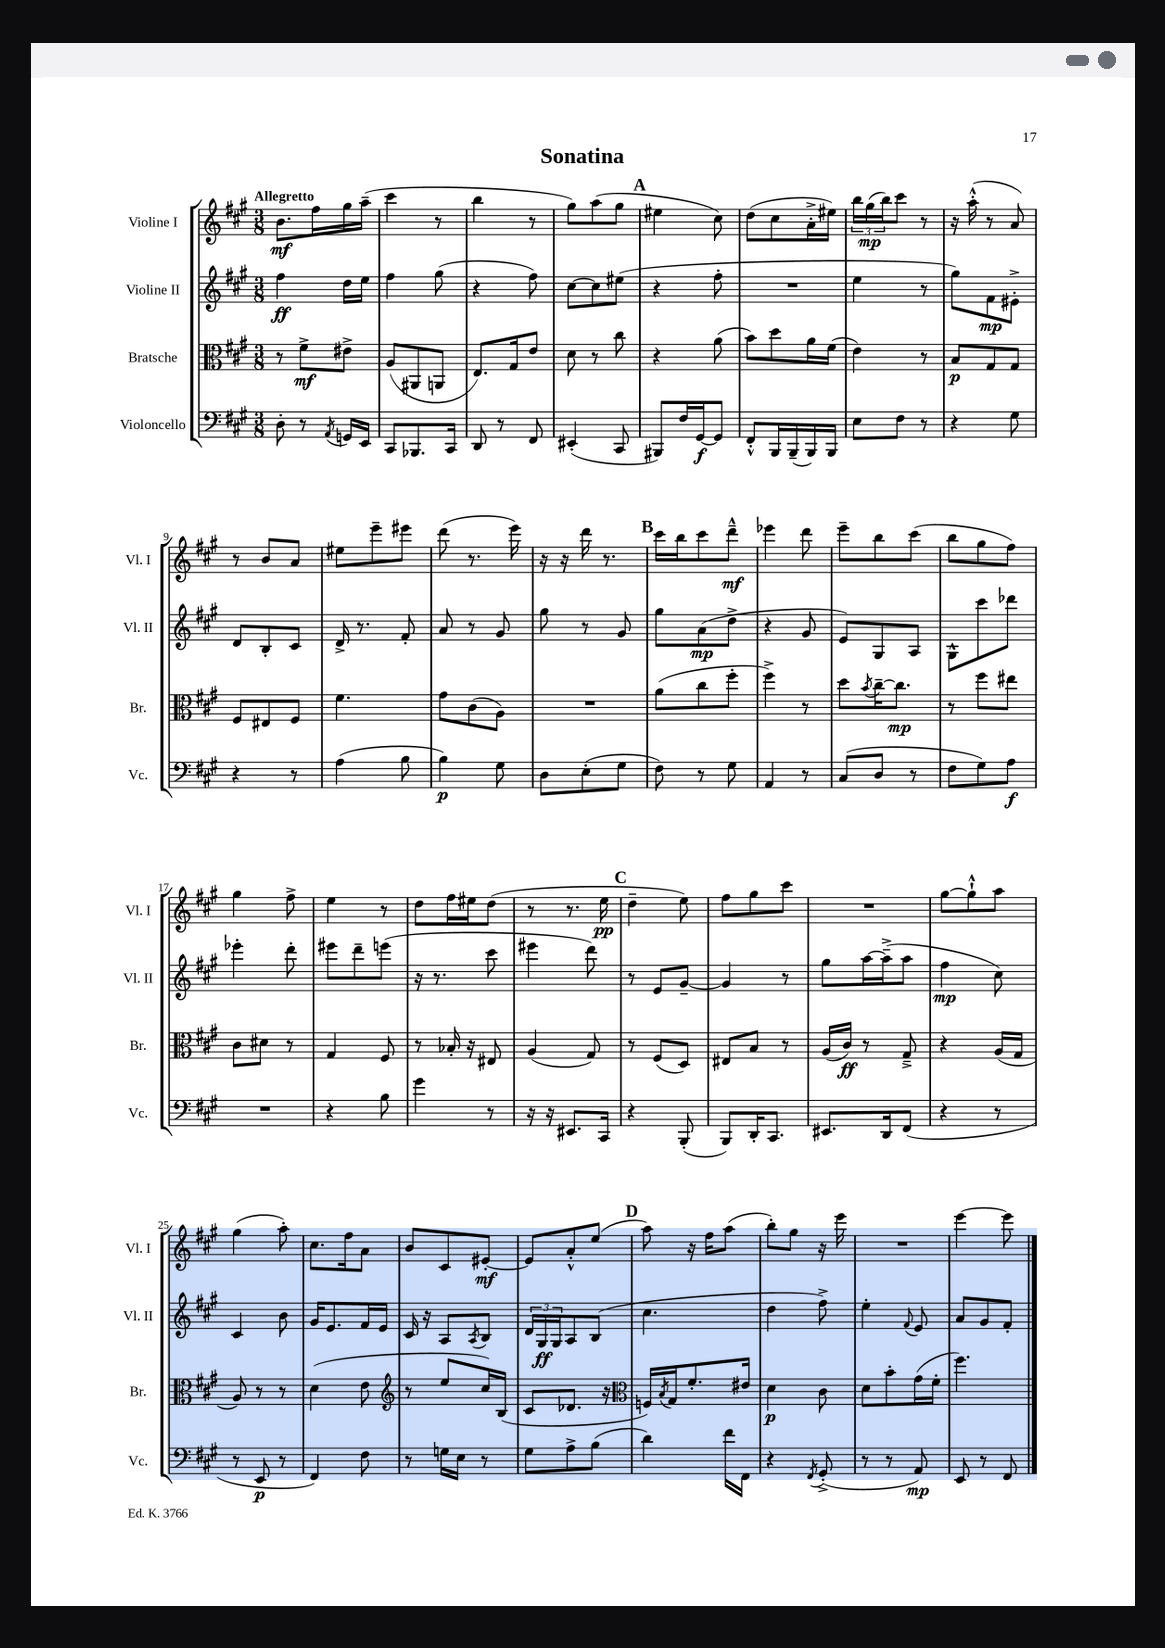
\header { title = "Sonatina" }
<<
\new StaffGroup <<
\new Staff = "s0" \with { instrumentName = "Violine I" shortInstrumentName = "Vl. I" } {
    \clef treble \key a \major \numericTimeSignature \time 3/8 \tempo "Allegretto"
    b'8.\mf fis''16 gis''16 a''16--( |
    cis'''4 r8 |
    b''4 r8 |
    gis''8) a''8( gis''8 |
    \mark \markup { \bold "A" } eis''4 cis''8) |
    d''8( cis''8 a'16-.-> eis''16) |
    \tuplet 3/2 { b''16 gis''16\mp( b''16) } cis'''8 r8 |
    r16 a''16-.-^( r8 a'8) |
    r8 b'8 a'8 |
    eis''8 e'''8-- eis'''8 |
    d'''8( r8. e'''16) |
    r16 r16 d'''16 r8. |
    \mark \markup { \bold "B" } cis'''16 b''16 cis'''8 d'''8---^\mf |
    ees'''4 d'''8 |
    e'''8-- b''8 cis'''8( |
    b''8 gis''8 fis''8) |
    gis''4 fis''8-> |
    e''4 r8 |
    d''8 fis''16 eis''16 d''8( |
    r8 r8. e''16\pp |
    \mark \markup { \bold "C" } d''4-- e''8) |
    fis''8 gis''8 cis'''8 |
    R4. |
    gis''8~ gis''8-!-^ a''8 |
    gis''4( a''8-.) |
    cis''8. fis''16 a'8 |
    b'8 cis'8 eis'8~-.\mf |
    eis'8 a'8-.-^ e''8( |
    \mark \markup { \bold "D" } a''8) r16 fis''16 a''8( |
    b''8-.) gis''8 r16 e'''16 |
    R4. |
    e'''4~ e'''8 \bar "|." |
}
\new Staff = "s1" \with { instrumentName = "Violine II" shortInstrumentName = "Vl. II" } {
    \clef treble \key a \major \numericTimeSignature \time 3/8
    fis''4\ff d''16 e''16 |
    fis''4 gis''8( |
    r4 fis''8) |
    cis''8~ cis''8 eis''8( |
    \mark \markup { \bold "A" } r4 fis''8-. |
    R4. |
    e''4 r8 |
    gis''8) fis'8\mp eis'8-.-> |
    d'8 b8-. cis'8 |
    d'16-> r8. fis'8-. |
    a'8 r8 gis'8 |
    gis''8 r8 gis'8 |
    \mark \markup { \bold "B" } gis''8 a'8\mp( d''8-> |
    r4 gis'8 |
    e'8) gis8 a8 |
    gis8-^ cis'''8 des'''8 |
    ees'''4-. d'''8-. |
    eis'''8 d'''8-- e'''8( |
    r16 r8. cis'''8 |
    eis'''4 d'''8) |
    \mark \markup { \bold "C" } r8 e'8 gis'8~-- |
    gis'4 r8 |
    gis''8 a''16~ a''16--->( a''8 |
    fis''4\mp cis''8) |
    cis'4 b'8 |
    gis'16 e'8. fis'16 e'16 |
    cis'16 r16 a8 \acciaccatura { a8 } b8 |
    \tuplet 3/2 { d'16 gis16\ff gis16 } a8 b8( |
    \mark \markup { \bold "D" } cis''4. |
    d''4 fis''8->) |
    e''4-. \appoggiatura { fis'8 } e'8 |
    a'8 gis'8 fis'8-. \bar "|." |
}
\new Staff = "s2" \with { instrumentName = "Bratsche" shortInstrumentName = "Br." } {
    \clef alto \key a \major \numericTimeSignature \time 3/8
    r8 fis'8->\mf eis'8-> |
    a8( ais,8 a,8 |
    e8.) gis16 e'8 |
    d'8 r8 cis''8 |
    \mark \markup { \bold "A" } r4 a'8( |
    b'8) d''8 a'16 fis'16( |
    e'4) r8 |
    b8\p gis8 gis8 |
    fis8 eis8 fis8 |
    fis'4. |
    gis'8 cis'8( a8) |
    R4. |
    \mark \markup { \bold "B" } a'8( cis''8 fis''8-. |
    fis''4->) r8 |
    d''8 \acciaccatura { b'8 } cis''16~-- cis''8.\mp |
    r8 fis''8 eis''8 |
    cis'8 dis'8 r8 |
    gis4 fis8 |
    r8 bes16-. r16 eis8 |
    a4( gis8) |
    \mark \markup { \bold "C" } r8 fis8( d8) |
    eis8 b8 r8 |
    a16( cis'16\ff) r8 gis8---> |
    r4 a16( gis16 |
    a8) r8 r8 |
    d'4( e'8 |
    \clef treble r8 e''8 cis''16) b16( |
    cis'8 des'8. r16 |
    \mark \markup { \bold "D" } \clef alto f16) \acciaccatura { b8 } gis16 fis'8.-. eis'16 |
    d'4\p cis'8 |
    d'8 b'8-. gis'16( fis'16-. |
    fis''4.) \bar "|." |
}
\new Staff = "s3" \with { instrumentName = "Violoncello" shortInstrumentName = "Vc." } {
    \clef bass \key a \major \numericTimeSignature \time 3/8
    d8-. r8 \acciaccatura { a,8 } g,16 e,16 |
    cis,8 bes,,8. cis,16 |
    d,8 r8 fis,8 |
    eis,4-.( cis,8 |
    \mark \markup { \bold "A" } bis,,8) fis16 gis,16~\f gis,8 |
    fis,8-.-^ b,,16 b,,16--( b,,16) b,,16 |
    e8 fis8 r8 |
    r4 gis8 |
    r4 r8 |
    a4( b8 |
    b4\p) gis8 |
    d8 e8-.( gis8 |
    \mark \markup { \bold "B" } fis8) r8 gis8 |
    a,4 r8 |
    cis8( d8 r8 |
    fis8 gis8) a8\f |
    R4. |
    r4 b8 |
    gis'4 r8 |
    r16 r16 eis,8. cis,16 |
    \mark \markup { \bold "C" } r4 b,,8-.( |
    b,,8) d,16-. cis,8. |
    eis,8. d,16 fis,8( |
    r4 r8 |
    r8 e,8\p r8 |
    fis,4) fis8 |
    r8 g16 e16 r8 |
    gis8 a8-> b8( |
    \mark \markup { \bold "D" } d'4) fis'16 fis,16 |
    r4 \acciaccatura { fis,8 } gis,8-.->( |
    r8 r8 a,8\mp) |
    e,8 r8 fis,8 \bar "|." |
}
>>
>>
